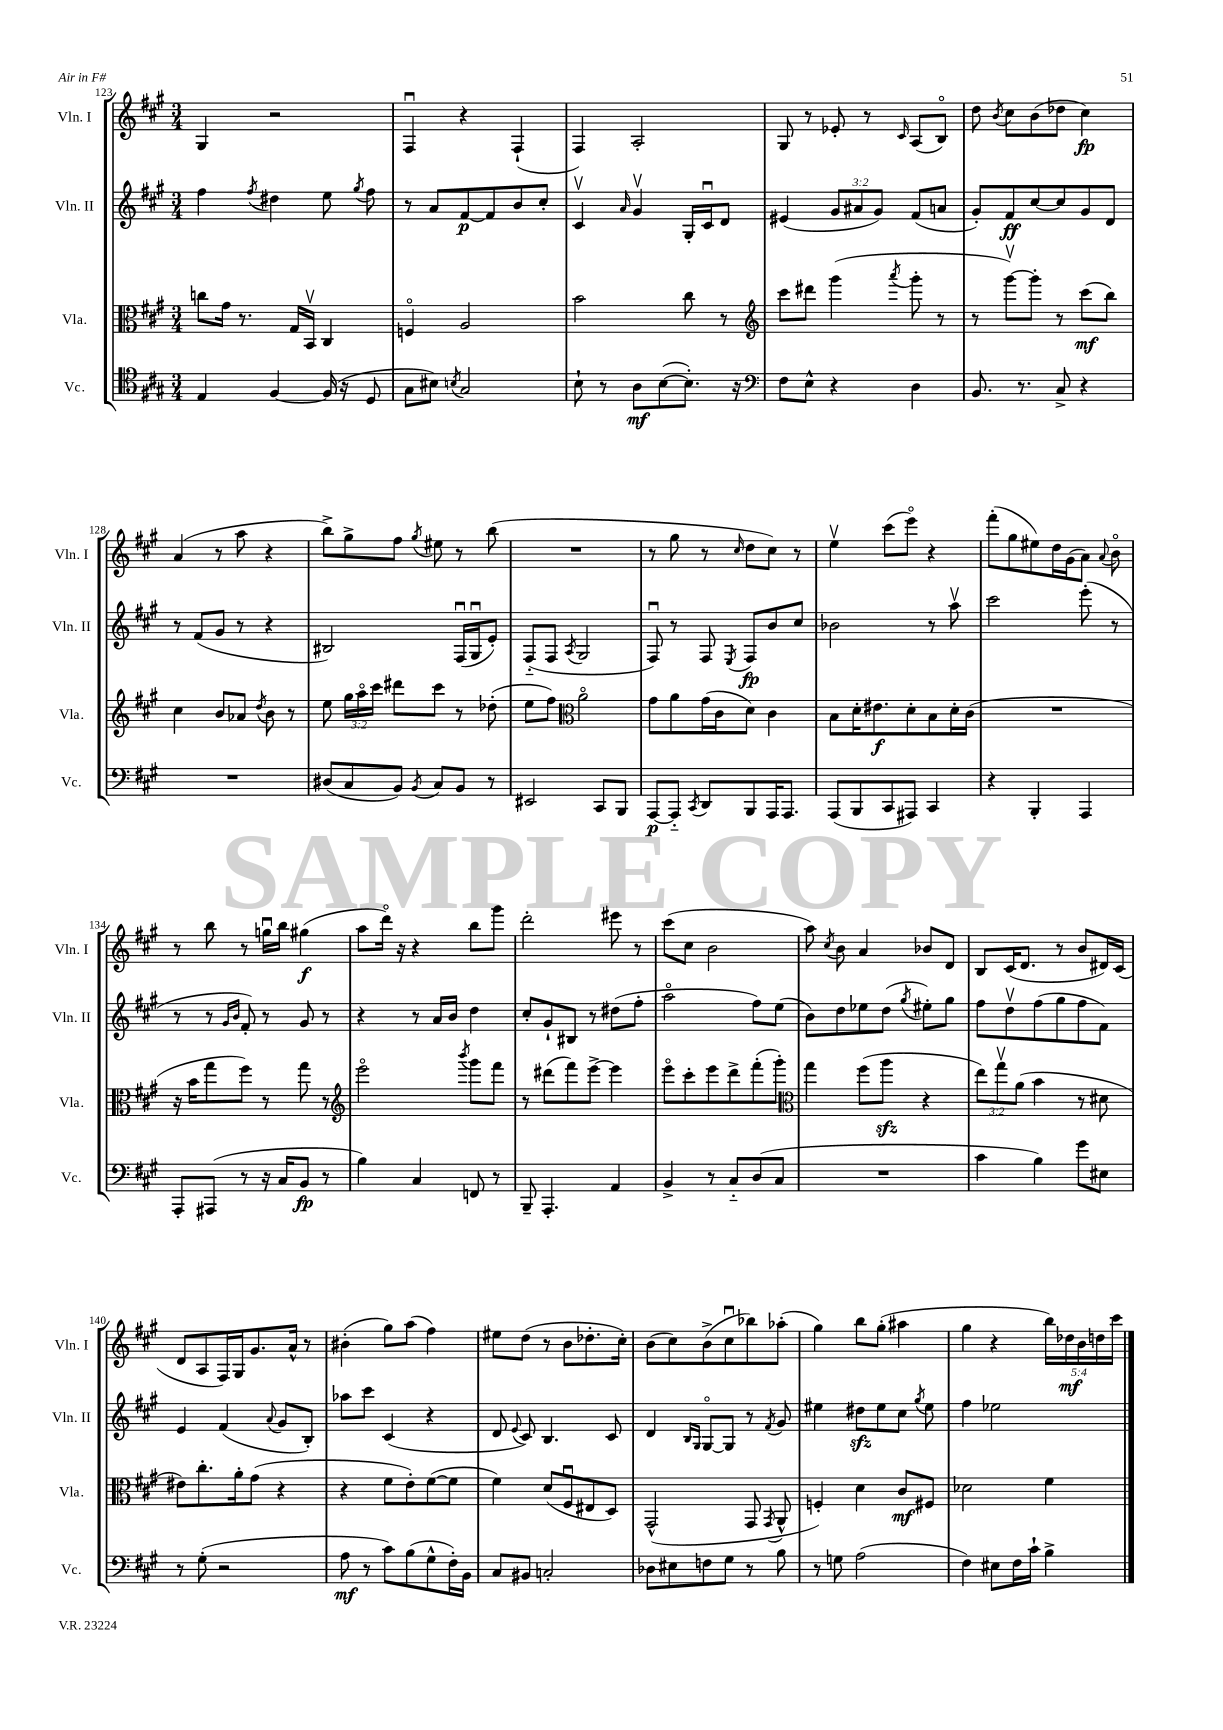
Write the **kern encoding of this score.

**kern	**kern	**kern	**kern
*staff4	*staff3	*staff2	*staff1
*clefC4	*clefC3	*clefG2	*clefG2
*k[f#c#g#]	*k[f#c#g#]	*k[f#c#g#]	*k[f#c#g#]
*M3/4	*M3/4	*M3/4	*M3/4
4E/	8cc\L	4ff#\	4G#/
.	16g#\Jk	.	.
.	8.r	.	.
.	.	8qff#/	.
[4F#/	.	4dd#\	2r
.	16G#/LL	.	.
.	16BBv/JJ	.	.
(16F#/]	4C#/	8ee\	.
16r	.	.	.
.	.	8qgg#/	.
8D/	.	8ff#\	.
=	=	=	=
8G#\L	4Fo/	8r	4F#u/
8B#\J)	.	8a/L	.
8qB/	.	.	.
2G#/	2A/	[8f#/	4r
.	.	8f#/]	.
.	.	8b/	(4F#`/
.	.	8cc#'/J	.
=	=	=	=
8B`\	2b\	4c#v/	4F#/)
8r	.	.	.
.	.	16qqa/	.
8A\L	.	4g#v/	2A'/
([8B\	.	.	.
8.B'\]J)	8cc#\	16G#'/LL	.
.	.	16c#u/J	.
.	8r	8d/J	.
16r	.	.	.
=	=	=	=
*clefF4	*clefG2	*	*
8F#\L	8ccc#\L	(4e#/	8G#/
8E^^\J	8ddd#\J	.	8r
4r	(4ggg#\	12g#/L	8e-'/
.	.	12a#/	.
.	.	.	8r
.	.	12g#/J)	.
.	8qaaa/	.	16qqc#/
4D\	8ggg#'\	(8f#/L	(8A/L
.	8r	8a/J	8Bo/J)
=	=	=	=
8.BB/	8r	8g#'/L)	8dd\
.	.	.	8qb/
.	[8ggg#v\L)	8f#/	8cc#\L
8.r	.	.	.
.	8ggg#'\]J	[8cc#/	(8b\
8C#^/	8r	8cc#/]	8dd-\J
4r	(8ccc#\L	8g#/	4cc#\)
.	8bb\J)	8d/J	.
=	=	=	=
2.r	4cc#\	8r	(4a/
.	.	(8f#/L	.
.	8b/L	8g#/J	8r
.	8a-/J	8r	8aa\
.	8qdd/	.	.
.	8b\	4r	4r
.	8r	.	.
=	=	=	=
(8D#/L	8ee\	2B#/)	8bb^\L)
8C#/	24gg#\LL	.	8gg#^\
.	24aao\	.	.
.	24ccc#\JJ	.	.
8BB/J)	8ddd#\L	.	8ff#\J
8qBB/	.	.	8qgg#/
8C#/L	8ccc#\J	.	8ee#\
8BB/J	8r	(16F#u/LL	8r
.	.	16G#u/J	.
8r	(8dd-'\	8e'/J)	(8bb\
=	=	=	=
2EE#/	8ee\L	(8F#'~/L	2.r
.	8ff#\J)	8F#/J	.
*	*clefC3	*	*
.	.	8qA/	.
.	2ao\	2G#/	.
8CC#/L	.	.	.
8BBB/J	.	.	.
=	=	=	=
[8AAA/L	8g#\L	8F#u/)	8r
8AAA'~/]J	8a\	8r	8gg#\
8qCC#/	.	.	.
8DD/L	(16g#\L	8F#/	8r
.	16c#\J	.	.
.	.	8qE/	16qqcc#/
8BBB/	8d\J)	8F#/L	8dd\L
16AAA/K	4c#\	8b/	8cc#\J)
8.AAA/J	.	.	.
.	.	8cc#/J	8r
=	=	=	=
(8AAA/L	8B\L	2b-\	4eev\
8BBB/	16d'\K	.	.
.	8.e#\	.	.
8CC#/	.	.	(8ccc#\L
8AAA#/J)	8d'\	.	8eeeo\J)
4CC#/	8B\	8r	4r
.	16d'\L	8aav\	.
.	(16c#\JJ	.	.
=	=	=	=
4r	2.r	2ccc#\	(8fff#'\L
.	.	.	8gg#\
4BBB'/	.	.	8ee#\)
.	.	.	16dd\L
.	.	.	(16g#\J
4AAA/	.	(8eee'\	8a\J)
.	.	.	8qqa/
.	.	8r	8bo\
=	=	=	=
8AAA'/L	16r	8r	8r
.	16b\LK	.	.
(8AAA#/J	8gg#\	8r	8bb\
.	.	16qqg#/LL	.
.	.	16qqb/JJ	.
8r	8ff#\J)	8f#'/)	8r
16r	8r	8r	16ggu\LL
16C#/LK	.	.	16bb\JJ
8BB/J	8gg#\	8g#/	(4gg#\
8r	8r	8r	.
=	=	=	=
*	*clefG2	*	*
4B\)	2eeeo\	4r	8aa\L
.	.	.	16dddo\Jk)
.	.	.	16r
4C#/	.	8r	4r
.	.	16a/LL	.
.	.	16b/JJ	.
.	8qbbb/	.	.
8FF/	8ggg#\L	4dd\	8bb\L
8r	8fff#\J	.	8ggg#\J
=	=	=	=
8BBB~/	8r	8cc#'/L	2ddd'\
4.AAA'/	(8ddd#\L	8g#`/	.
.	8fff#\)	8B#/J	.
.	[8eee^\J	8r	.
4AA/	4eee\]	(8dd#\L	8eee#\
.	.	8ff#'\J	8r
=	=	=	=
4BB^/	8eeeo\L	2aao\	(8ccc#\L
.	8ccc#'\	.	8cc#\J
8r	8eee\	.	2b\
8C#'~/L	8ddd^\	.	.
(8D/	(8fff#'\	8ff#\L)	.
8C#/J	8ggg#'\J)	(8ee\J	.
=	=	=	=
*	*clefC3	*	*
2.r	4gg#\	8b\L)	8aa\)
.	.	.	8qcc#/
.	.	8dd\	8b\
.	(8ff#\L	8ee-\	4a/
.	8aa\J	(8dd\J	.
.	.	8qgg#/	.
.	4r	8ee#'\L)	8b-/L
.	.	8gg#\J	8d/J
=	=	=	=
4c#\	12ee\L)	8ff#\L	8B/L
.	12gg#v\	.	.
.	.	8ddv\	(16c#/K
.	(12a\J	.	.
.	.	.	8.d/J
4B\)	4b\	(8ff#\	.
.	.	8gg#\	8r
8g#\L	8r	8ff#\	8b/L
8E#\J	8d#\	8f#\J)	16d#/L)
.	.	.	(16c#/JJ
=	=	=	=
8r	8e#\L)	4e/	8d/L
(8G#'\	8.cc#'\	.	8A/
2r	.	(4f#/	16F#/L)
.	16a'\k	.	16G#/J
.	(8g#\J	.	8.g#/
.	.	8qqa/	.
.	4r	8g#/L	.
.	.	.	16a^^/Jk
.	.	8B'/J)	8r
=	=	=	=
8A\	4r	8aa-\L	(4b#'\
8r	.	8ccc#\J	.
8c#\L)	8f#\L	(4c#/	8gg#\L)
(8B\	8e'\)	.	(8aa\J
8G#^^\	([8f#\	4r	4ff#\)
16F#'\L)	8f#\]J	.	.
16BB\JJ	.	.	.
=	=	=	=
8C#/L	4f#\)	8d/	8ee#\L
.	.	8qqe/	.
8BB#/J	.	8c#/)	(8dd\J
2C'/	(8d/L	4.B/	8r
.	8F#u/	.	8b\L
.	8E#/	.	8.dd-'\
.	8D/J)	8c#/	.
.	.	.	16cc#'\Jk)
=	=	=	=
8D-\L	(2GG#^^/	4d/	(8b\L
8E#\	.	.	8cc#\)
.	.	16qqB/LL	.
.	.	16qqG#/JJ	.
8F\	.	[8G#o/L	(8b^\
8G#\J	.	8G#/]J	8cc#u\
8r	8GG#/	8r	8bb-\)
.	8qGG#/	8qf#/	.
8B\	8AA^^/	8g#/	(8aa-'\J
=	=	=	=
8r	4F'/)	4ee#\	4gg#\)
8G\	.	.	.
(2A\	4d\	8dd#\L	8bb\L
.	.	8ee#\	(8gg#'\J
.	8c#/L	8cc#\J	4aa#\
.	.	8qgg#/	.
.	8F#/J	8ee#\	.
=	=	=	=
4F#\)	2d-\	4ff#\	4gg#\
8E#\L	.	2ee-\	4r
16F#\L	.	.	.
16c#`\JJ	.	.	.
4B^\	4f#\	.	20bb\LL)
.	.	.	20dd-\
.	.	.	20b\
.	.	.	20dd\
.	.	.	20ccc#\JJ
==	==	==	==
*-	*-	*-	*-
